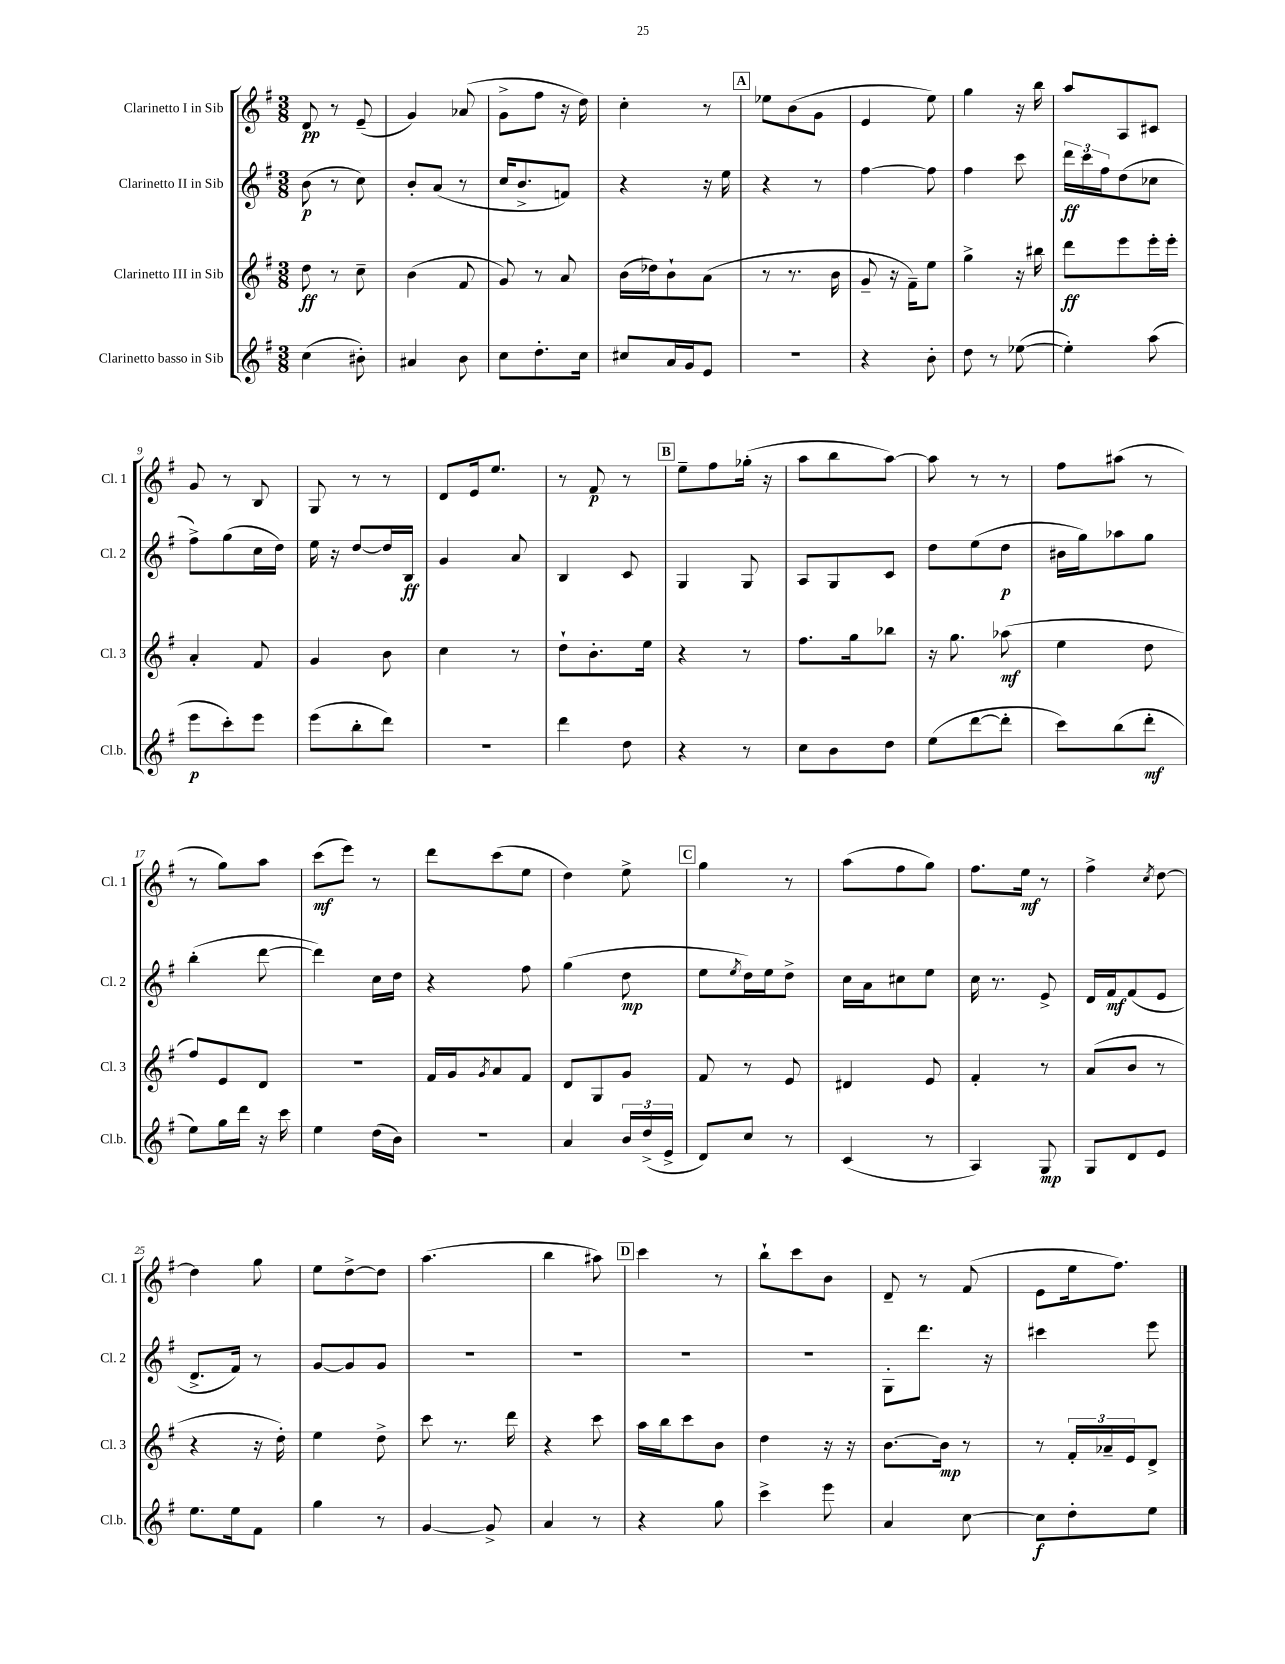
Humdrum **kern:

**kern	**kern	**kern	**kern
*staff4	*staff3	*staff2	*staff1
*clefG2	*clefG2	*clefG2	*clefG2
*k[f#]	*k[f#]	*k[f#]	*k[f#]
*M3/8	*M3/8	*M3/8	*M3/8
(4cc\	8dd\	(8b\	8d/
.	8r	8r	8r
8b#'\)	8cc~\	8cc\)	(8e~/
=	=	=	=
4a#/	(4b\	8b'/L	4g/)
.	.	(8a/J	.
8b\	8f#/	8r	(8a-/
=	=	=	=
8cc\L	8g/)	16cc/LK	8g^\L
.	.	8.b^/	.
8.dd'\	8r	.	8ff#\J
.	8a/	8f/J)	16r
16cc\Jk	.	.	16dd\)
=	=	=	=
8cc#/L	(16b\LL	4r	4cc'\
.	16dd-\J)	.	.
16a/L	8b`\	.	.
16g/J	.	.	.
8e/J	(8a\J	16r	8r
.	.	16ee\	.
=	=	=	=
4.r	8r	4r	8ee-\L
.	8.r	.	(8b\
.	.	8r	8g\J
.	16b\	.	.
=	=	=	=
4r	8g~/	[4ff#\	4e/
.	16r	.	.
.	16f#~\LK)	.	.
8b'\	8ee\J	8ff#\]	8ee\)
=	=	=	=
8dd\	4gg^\	4ff#\	4gg\
8r	.	.	.
([8ee-\	16r	8ccc\	16r
.	16bb#\	.	16bb\
=	=	=	=
4ee-'\])	8ddd\L	24ddd\LL	8aa/L
.	.	24ccc\	.
.	.	24ff#\J	.
.	8eee\	(8dd\	8A/
(8aa\	16eee'\L	8cc-\J	8c#/J
.	16eee'\JJ	.	.
=	=	=	=
8eee\L	4a'/	8ff#^\L)	8g/
8ccc'\)	.	(8gg\	8r
8eee\J	8f#/	16cc\L	8B/
.	.	16dd\JJ)	.
=	=	=	=
(8eee\L	4g/	16ee\	8G/
.	.	16r	.
8bb'\	.	[8dd/L	8r
8ddd\J)	8b\	16dd/]L	8r
.	.	16B/JJ	.
=	=	=	=
4.r	4cc\	4g/	8d/L
.	.	.	16e/k
.	.	.	8.ee/J
.	8r	8a/	.
=	=	=	=
4ddd\	8dd`\L	4B/	8r
.	8.b'\	.	8f#/
8dd\	.	8c/	8r
.	16ee\Jk	.	.
=	=	=	=
4r	4r	4G/	8ee~\L
.	.	.	8ff#\
8r	8r	8G/	(16gg-'\Jk
.	.	.	16r
=	=	=	=
8cc\L	8.ff#\L	8A/L	8aa\L
8b\	.	8G/	8bb\
.	16gg\k	.	.
8dd\J	8bb-\J	8c/J	[8aa\J)
=	=	=	=
(8ee\L	16r	8dd\L	8aa\]
.	8.gg\	.	.
[8ddd\	.	(8ee\	8r
8ddd'\]J	(8aa-\	8dd\J	8r
=	=	=	=
8ccc\L)	4ee\	16b#\LL	8ff#\L
.	.	16gg\J)	.
(8bb\	.	8aa-\	(8aa#\J
8ddd'\J	8dd\	8gg\J	8r
=	=	=	=
8ee\L)	8ff#/L)	(4bb'\	8r
16gg\L	8e/	.	8gg\L)
16ddd\JJ	.	.	.
16r	8d/J	[8ddd\	8aa\J
16ccc\	.	.	.
=	=	=	=
4ee\	4.r	4ddd\])	(8ccc\L
.	.	.	8eee\J)
(16dd\LL	.	16cc\LL	8r
16b\JJ)	.	16dd\JJ	.
=	=	=	=
4.r	16f#/LL	4r	8ddd\L
.	16g/J	.	.
.	8qg/	.	.
.	8a/	.	(8ccc\
.	8f#/J	8ff#\	8ee\J
=	=	=	=
4a/	8d/L	(4gg\	4dd\)
.	8G/	.	.
24b/LL	8g/J	8dd\	8ee^\
(24dd^/	.	.	.
24e^/JJ	.	.	.
=	=	=	=
8d/L)	8f#/	8ee\L	4gg\
.	.	8qee/	.
8cc/J	8r	16dd\L)	.
.	.	16ee\J	.
8r	8e/	8dd^\J	8r
=	=	=	=
(4c/	4d#/	16cc\LL	(8aa\L
.	.	16a\J	.
.	.	8cc#\	8ff#\
8r	8e/	8ee\J	8gg\J)
=	=	=	=
4A/)	4f#'/	16cc\	8.ff#\L
.	.	8.r	.
.	.	.	16ee\Jk
8G/	8r	8e^/	8r
=	=	=	=
8G/L	(8a/L	16d/LL	4ff#^\
.	.	16f#/J	.
8d/	8b/J	(8f#/	.
.	.	.	8qcc/
8e/J	8r	8e/J	[8dd\
=	=	=	=
8.ee\L	4r	8.d^/L	4dd\]
16ee\k	.	16f#/Jk)	.
8f#\J	16r	8r	8gg\
.	16dd'\)	.	.
=	=	=	=
4gg\	4ee\	[8g/L	8ee\L
.	.	8g/]	[8dd^\
8r	8dd^\	8g/J	8dd\]J
=	=	=	=
[4g/	8ccc\	4.r	(4.aa\
.	8.r	.	.
8g^/]	.	.	.
.	16ddd\	.	.
=	=	=	=
4a/	4r	4.r	4bb\
8r	8ccc\	.	8aa#\)
=	=	=	=
4r	16aa\LL	4.r	4ccc\
.	16bb\J	.	.
.	8ccc\	.	.
8gg\	8b\J	.	8r
=	=	=	=
4ccc^\	4dd\	4.r	8bb`\L
.	.	.	8ccc\
8eee\	16r	.	8b\J
.	16r	.	.
=	=	=	=
4a/	[8.b\L	8G'\L	8d~/
.	.	8.ddd\J	8r
.	16b\]Jk	.	.
[8cc\	8r	.	(8f#/
.	.	16r	.
=	=	=	=
8cc\]L	8r	4ccc#\	8e\L
8dd'\	24f#'/LL	.	16ee\k
.	24a-~/	.	.
.	.	.	8.ff#\J)
.	24e/J	.	.
8ee\J	8d^/J	8eee\	.
==	==	==	==
*-	*-	*-	*-
